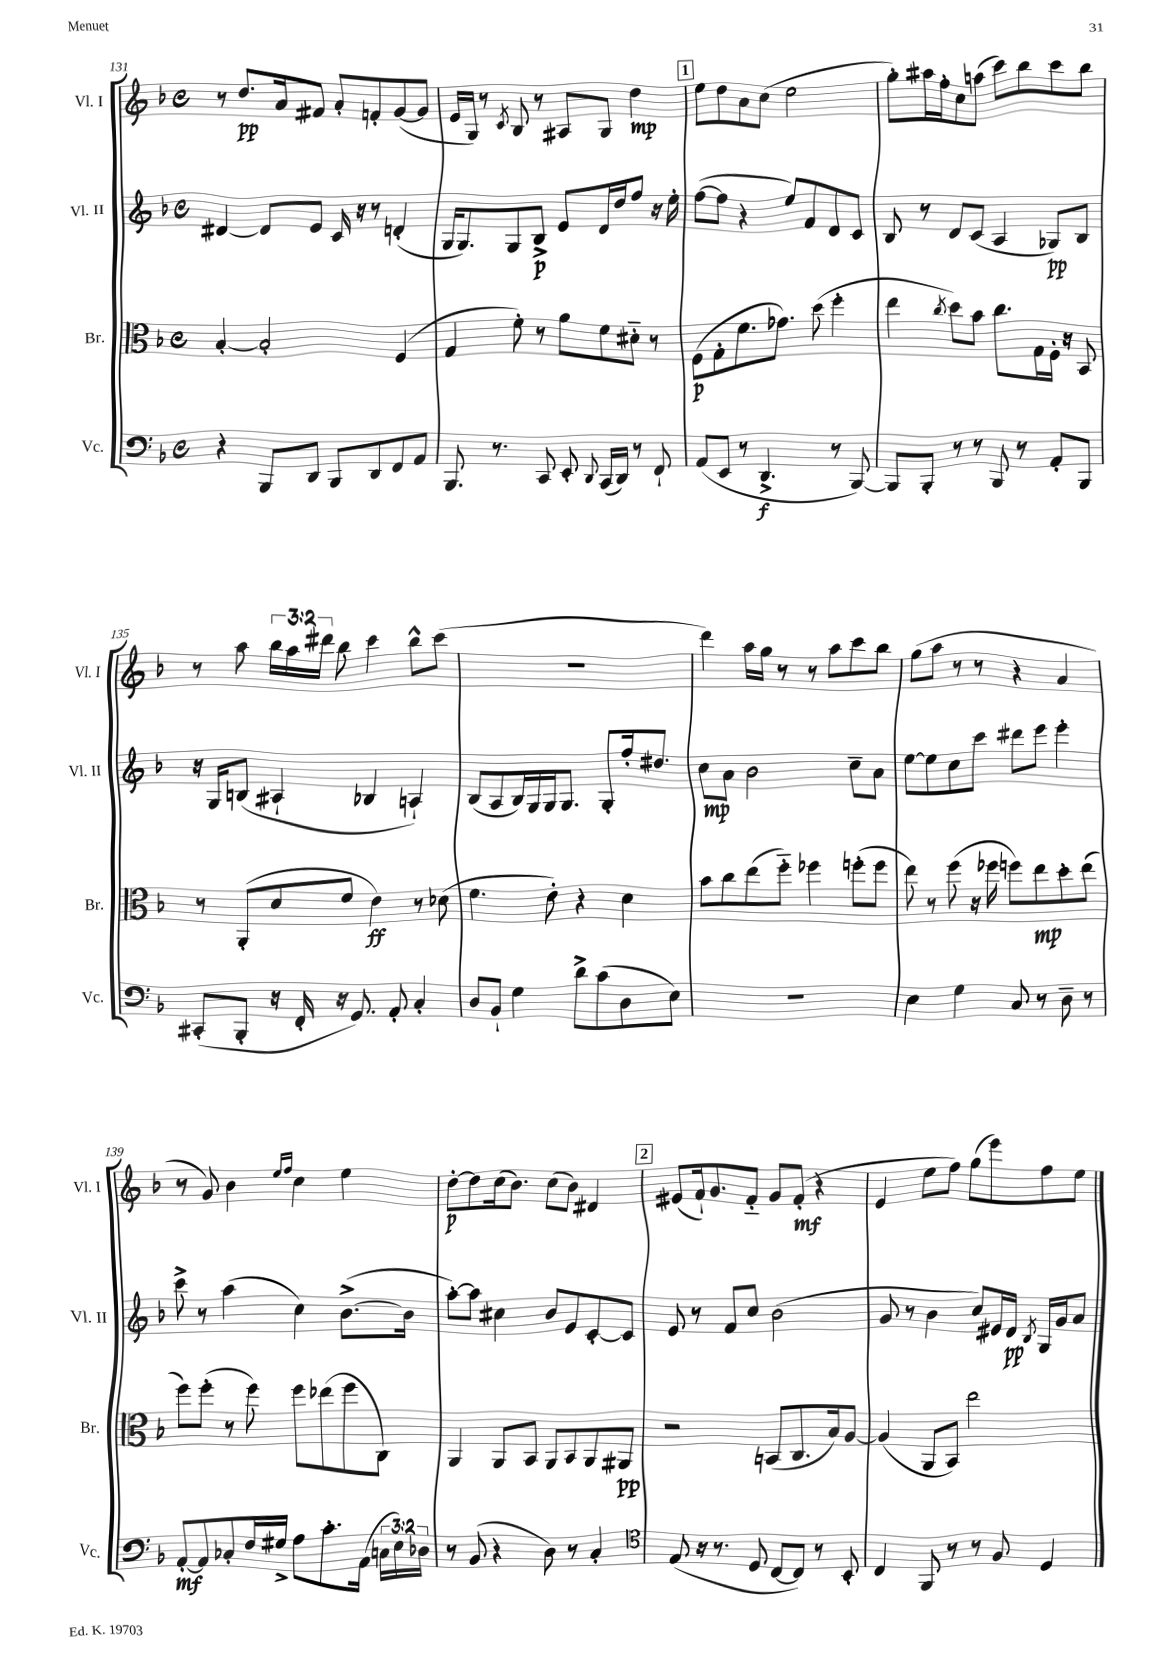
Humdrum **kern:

**kern	**dynam	**kern	**dynam	**kern	**dynam	**kern	**dynam
*part4	*part4	*part3	*part3	*part2	*part2	*part1	*part1
*staff4	*staff4	*staff3	*staff3	*staff2	*staff2	*staff1	*staff1
*I"Vc.	*	*I"Br.	*	*I"Vl. II	*	*I"Vl. I	*
*I'Vc.	*	*I'Br.	*	*I'Vl. II	*	*I'Vl. I	*
*clefF4	*	*clefC3	*	*clefG2	*	*clefG2	*
*k[b-]	*	*k[b-]	*	*k[b-]	*	*k[b-]	*
*M4/4	*	*M4/4	*	*M4/4	*	*M4/4	*
*met(c)	*	*met(c)	*	*met(c)	*	*met(c)	*
=131	=131	=131	=131	=131	=131	=131	=131
4r	.	[4B-'/	.	[4d#X/	.	8r	.
.	.	.	.	.	.	8.dd/L	pp
8BBB-/L	.	2B-'/]	.	8d#/L]	.	.	.
.	.	.	.	.	.	16a/k	.
8DD/J	.	.	.	8e/J	.	8f#X/J	.
8BBB-/L	.	.	.	16c/	.	8a'/L	.
.	.	.	.	16r	.	.	.
8DD/	.	.	.	8r	.	8fn'/	.
8FF/	.	(4F/	.	(4dn'/	.	([8g/	.
8AA/J	.	.	.	.	.	8g/J]	.
=132	=132	=132	=132	=132	=132	=132	=132
8.BBB-/	.	4G/	.	16G/KL	.	16e/LL	.
.	.	.	.	8.G/)	.	16G/JJ)	.
.	.	.	.	.	.	8r	.
8.r	.	.	.	.	.	.	.
.	.	.	.	.	.	8qc/	.
.	.	8f'\)	.	8G/	.	8B-/	.
8CC/	.	8r	.	8B-^/J	p	8r	.
8EE'/	.	8a\L	.	8e/L	.	8A#X/L	.
8qqDD/	.	.	.	.	.	.	.
(16CC/LL	.	8f\	.	16d/L	.	8G/J	.
16DD/JJ)	.	.	.	16dd/J	.	.	.
8r	.	8d#X\J	.	8ff/J	.	4dd\	mp
8FF`/	.	8r	.	16r	.	.	.
.	.	.	.	16ee'\	.	.	.
!!LO:REH:place=s1:t=1
=133	=133	=133	=133	=133	=133	=133	=133
(8AA/L	.	(8F\L	p	([8ff\L	.	8ee\L	.
8EE/J	.	8G'\	.	8ff\J]	.	8dd\	.
8r	.	8.f\	.	4r	.	8a\	.
4.DD^/	f	.	.	.	.	(8cc\J	.
.	.	8.g-X\J)	.	.	.	.	.
.	.	.	.	8ee/L)	.	2ee\	.
.	.	(8dd\	.	8f/	.	.	.
8r	.	4ff'\	.	8d/	.	.	.
[8BBB-/)	.	.	.	8c/J	.	.	.
=134	=134	=134	=134	=134	=134	=134	=134
8BBB-/L]	.	4ee\	.	8B-/	.	8gg'\L)	.
8BBB-'/J	.	.	.	8r	.	16aa#X\L	.
.	.	.	.	.	.	16ff'\J	.
.	.	8qcc/	.	.	.	.	.
8r	.	8dd\L)	.	8d/L	.	8cc\	.
8r	.	8b-\J	.	(8c/J	.	(8aan\J	.
8BBB-/	.	8.cc\L	.	4A/	.	8ccc\L)	.
8r	.	.	.	.	.	8bb-\	.
.	.	16G\L	.	.	.	.	.
8AA'/L	.	16F'\JJ	.	8G-X/L)	pp	8ccc\	.
.	.	16r	.	.	.	.	.
8BBB-/J	.	8BB-/	.	8B-/J	.	8bb-\J	.
!!LO:LB:g=z
=135	=135	=135	=135	=135	=135	=135	=135
(8CC#X'/L	.	8r	.	16r	.	8r	.
.	.	.	.	16G/KL	.	.	.
8BBB-'/J	.	(8AA'/L	.	(8Bn/J	.	8aa\	.
16r	.	8d/	.	4A#X`/	.	24bb-\LL	.
.	.	.	.	.	.	24aa\	.
16FF'/	.	.	.	.	.	.	.
.	.	.	.	.	.	24ddd#X\JJ	.
16r	.	8f/J	.	.	.	8bb-\	.
8.GG/)	.	.	.	.	.	.	.
.	.	4e\)	ff	4B-X/	.	4ccc\	.
8AA'/	.	.	.	.	.	.	.
4C'/	.	8r	.	4An`/)	.	8bb-^^\L	.
.	.	(8d-X\	.	.	.	(8ccc\J	.
=136	=136	=136	=136	=136	=136	=136	=136
8D/L	.	4.f\	.	(8B-/L	.	1r	.
8BB-`/J	.	.	.	8A/	.	.	.
4G\	.	.	.	16B-/L)	.	.	.
.	.	.	.	16G/	.	.	.
.	.	8e'\)	.	16G/J	.	.	.
.	.	.	.	8.G/J	.	.	.
8d^\L	.	4r	.	.	.	.	.
(8c\	.	.	.	8G'/L	.	.	.
8D\	.	4d\	.	16ff'/k	.	.	.
.	.	.	.	8.dd#X/J	.	.	.
8E\J)	.	.	.	.	.	.	.
=137	=137	=137	=137	=137	=137	=137	=137
1r	.	8b-\L	.	8cc\L	mp	4ddd\)	.
.	.	8cc\	.	8a\J	.	.	.
.	.	(8ee\	.	2b-\	.	16aa\LL	.
.	.	.	.	.	.	16gg\JJ	.
.	.	8ff\J)	.	.	.	8r	.
.	.	4ff-X\	.	.	.	8r	.
.	.	.	.	.	.	8aa\L	.
.	.	(8ffn'\L	.	8cc~\L	.	8ccc\	.
.	.	8ff\J	.	8a\J	.	8bb-\J	.
=138	=138	=138	=138	=138	=138	=138	=138
4E\	.	8ee\)	.	[8ee\L	.	(8gg\L	.
.	.	8r	.	8ee\]	.	8aa\J	.
4G\	.	(8ff\	.	8cc\	.	8r	.
.	.	16r	.	8ccc\J	.	8r	.
.	.	16ff-X\	.	.	.	.	.
8C/	.	8ffn\L)	.	8ddd#X\L	.	4r	.
8r	.	8ee\	mp	8eee\J	.	.	.
8D~\	.	8dd'\	.	4eee'\	.	4a/	.
8r	.	(8ee\J	.	.	.	.	.
!!LO:LB:g=z
=139	=139	=139	=139	=139	=139	=139	=139
[8AA'/L	mf	8ff\L)	.	8ccc^\	.	8r	.
8AA/]	.	(8ff'\J	.	8r	.	8g/)	.
8C-X'/	.	8r	.	(4aa\	.	4b-\	.
16F/L	.	8ff\)	.	.	.	.	.
16G#X^/JJ	.	.	.	.	.	.	.
.	.	.	.	.	.	16qqee/LL	.
.	.	.	.	.	.	16qqff/JJ	.
8A\L	.	8ff\L	.	4cc\)	.	4cc\	.
8.c'\	.	(8ee-X\	.	.	.	.	.
.	.	8ff\	.	([8.b-^\L	.	4ee\	.
(16AA\Jk	.	.	.	.	.	.	.
24Cn\LL	.	8C\J)	.	.	.	.	.
24E\)	.	.	.	.	.	.	.
.	.	.	.	16b-\Jk]	.	.	.
24D-X\JJ	.	.	.	.	.	.	.
=140	=140	=140	=140	=140	=140	=140	=140
8r	.	4AA/	.	[8aa'\L)	.	[8dd'\L	p
(8BB-/	.	.	.	8aa\J]	.	8dd\]	.
4r	.	8AA/L	.	4cc#X\	.	(16cc\k	.
.	.	.	.	.	.	8.b-\J)	.
.	.	8BB-/J	.	.	.	.	.
8D\)	.	8AA/L	.	8b-/L	.	(8cc\L	.
8r	.	8BB-/	.	8e/	.	8b-\J)	.
4C'/	.	8AA/	.	[8c'/	.	4d#X/	.
.	.	8AA#X/J	pp	8c/J]	.	.	.
!!LO:REH:place=s1:t=2
=141	=141	=141	=141	=141	=141	=141	=141
*clefC4	*	*	*	*	*	*	*
(8E/	.	2r	.	8e/	.	(8e#X/L	.
16r	.	.	.	8r	.	16f`/k)	.
8.r	.	.	.	.	.	8.g/	.
.	.	.	.	8f/L	.	.	.
8D/	.	.	.	8cc/J	.	8f/J	.
[8C/L	.	(8BBn/L	.	(2b-\	.	8g/L	.
8C/J])	.	8.C/	.	.	.	(8f'/J	mf
8r	.	.	.	.	.	4r	.
.	.	16B-/k)	.	.	.	.	.
8BB-'/	.	[8A/J	.	.	.	.	.
=142	=142	=142	=142	=142	=142	=142	=142
4C/	.	(4A/]	.	8g/	.	4e/	.
.	.	.	.	8r	.	.	.
8FF/	.	8AA/L	.	4b-\	.	8ee\L	.
8r	.	8BB-/J)	.	.	.	8ff\J)	.
8r	.	2ee\	.	8cc/L)	.	(8gg\L	.
8F/	.	.	.	16e#X/L	.	8eee\)	.
.	.	.	.	16d/JJ	pp	.	.
.	.	.	.	8qB-/	.	.	.
4D/	.	.	.	16G/LL	.	8ff\	.
.	.	.	.	16g/J	.	.	.
.	.	.	.	8a/J	.	8ee\J	.
==	==	==	==	==	==	==	==
*-	*-	*-	*-	*-	*-	*-	*-
